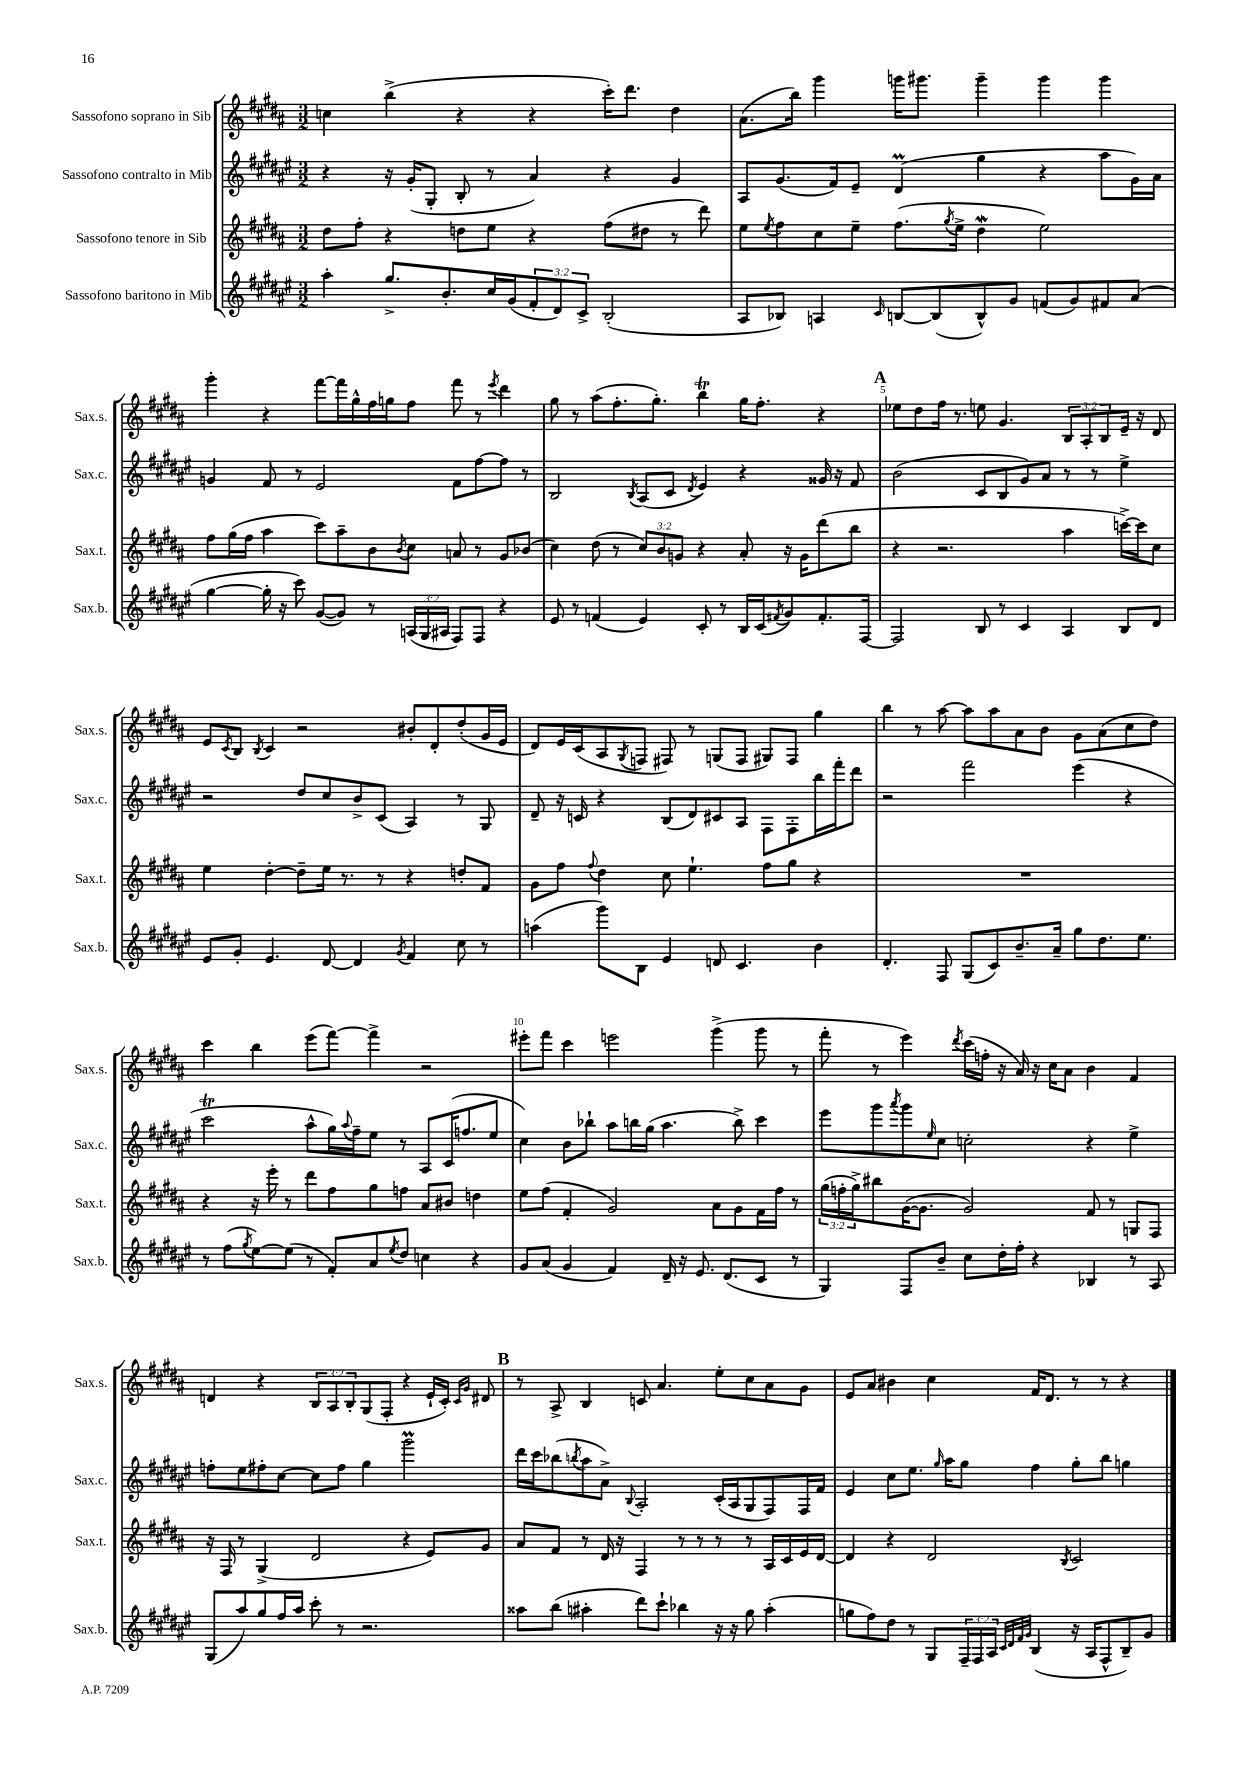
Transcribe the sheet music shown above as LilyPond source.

<<
\new StaffGroup <<
\new Staff = "s0" \with { instrumentName = "Sassofono soprano in Sib" shortInstrumentName = "Sax.s." } {
    \clef treble \key b \major \numericTimeSignature \time 3/2 \override Staff.TupletNumber.text = #tuplet-number::calc-fraction-text
    c''4 b''4->( r4 r4 cis'''16-.) dis'''8. dis''4 |
    ais'8.( b''16) gis'''4 g'''16 gis'''8. gis'''4-- gis'''4 gis'''4 |
    gis'''4-. r4 fis'''8~ fis'''16 gis''16-^ fis''16 g''16 fis''8 fis'''8 r8 \acciaccatura { e'''8 } dis'''4 |
    gis''8 r8 ais''8( fis''8.-. gis''8.-.) b''4\trill gis''16 fis''8.-. r4 |
    \mark \markup { \bold "A" } ees''8 dis''8 fis''16 r8. e''8 gis'4. \tuplet 3/2 { b8 ais8-. b8 } e'16-- r16 dis'8 |
    e'8 \acciaccatura { cis'8 } b8 \acciaccatura { b8 } cis'4 r2 bis'8-. dis'8-. dis''8-.( gis'16 e'16 |
    dis'8) e'16 cis'16( ais8 \acciaccatura { gis8 } f8 fis8) r8 g8( fis8 gis8) fis8 gis''4 |
    b''4 r8 ais''8~ ais''8 ais''8 ais'8 b'8 gis'8 ais'8( cis''8 dis''8) |
    cis'''4 b''4 e'''8( fis'''8~) fis'''4-> r2 |
    eis'''8-. fis'''8 cis'''4 e'''2 gis'''4->( gis'''8 r8 |
    fis'''8-. r8 e'''4) \acciaccatura { dis'''8 } cis'''16( f''16-. r16 ais'16) r16 cis''16 ais'8 b'4 fis'4 |
    d'4 r4 \tuplet 3/2 { b8 ais8 b8-. } gis8( fis8-. r4 e'16-! cis'16-.) \grace { cis'16 gis'16 } dis'8 |
    \mark \markup { \bold "B" } r8 ais8-> b4 c'8 ais'4. e''8-. cis''8 ais'8 gis'8 |
    e'8 ais'8 bis'4 cis''4 fis'16 dis'8. r8 r8 r4 \bar "|." |
}
\new Staff = "s1" \with { instrumentName = "Sassofono contralto in Mib" shortInstrumentName = "Sax.c." } {
    \clef treble \key fis \major \numericTimeSignature \time 3/2
    r4 r16 gis'16-.( gis8-. b8-. r8 ais'4) r4 gis'4 |
    ais8 gis'8.( fis'16) eis'8-- dis'4\prall( gis''4 r4 ais''8 gis'16) ais'16 |
    g'4 fis'8 r8 eis'2 fis'8 fis''8~ fis''8 r8 |
    b2 \acciaccatura { b8 } ais8( cis'8 \acciaccatura { dis'8 } eis'4) r4 gisis'16 r16 fis'8 |
    \mark \markup { \bold "A" } b'2( cis'8 b8 gis'8) ais'8 r8 r8 eis''4-> |
    r2 dis''8 cis''8 b'8-> cis'8( ais4) r8 gis8 |
    dis'8-- r16 c'16 r4 b8( dis'8) cis'8 ais8 fis8 fis8-. b''16 fis'''16-. dis'''8 |
    r2 fis'''2 eis'''4( r4 |
    cis'''2\trill ais''8-^ gis''16) \appoggiatura { ais''8 } fis''16-- eis''8 r8 ais8 cis'16( f''8. eis''8 |
    cis''4) b'8 bes''8-! ais''8 b''16 gis''16( ais''4. b''8->) cis'''4 |
    eis'''8 gis'''8 \acciaccatura { ais'''8 } gis'''8 \grace { eis''16 } cis''8 c''2-. r4 eis''4-> |
    f''8-. eis''8 fis''8-. cis''8~ cis''8 fis''8 gis''4 gis'''2\prall |
    \mark \markup { \bold "B" } dis'''16 cis'''16 bes''8( \acciaccatura { b''8 } ais''8 ais'8->) \appoggiatura { b8 } ais2-. cis'16-.( ais16 gis8 fis8) fis16 fis'16 |
    eis'4 cis''8 eis''8. \grace { gis''16 } ais''16 gis''8 fis''4 gis''8-. b''8 g''4 \bar "|." |
}
\new Staff = "s2" \with { instrumentName = "Sassofono tenore in Sib" shortInstrumentName = "Sax.t." } {
    \clef treble \key b \major \numericTimeSignature \time 3/2 \override Staff.TupletNumber.text = #tuplet-number::calc-fraction-text
    dis''8 fis''8-. r4 d''8 e''8 r4 fis''8( dis''8 r8 dis'''8) |
    e''8 \acciaccatura { e''8 } fis''8 cis''8 e''8-- fis''8.( \acciaccatura { gis''8 } e''16-> dis''4\mordent e''2) |
    fis''8 gis''16( fis''16 ais''4 cis'''8) ais''8-- b'8 \acciaccatura { b'8 } cis''8 a'8 r8 gis'8 bes'8( |
    cis''4) dis''8( r8 \tuplet 3/2 { cis''8) b'8 g'8 } r4 ais'8-. r16 g'16 dis'''8( b''8 |
    \mark \markup { \bold "A" } r4 r2. ais''4 c'''16~->) c'''16 cis''8 |
    e''4 dis''4~-. dis''8-- e''16 r8. r8 r4 d''8-. fis'8 |
    gis'8 fis''8 \appoggiatura { fis''8 } dis''4 cis''8 e''4.-! fis''8 gis''8 r4 |
    R1. |
    r4 r16 e'''16-. r8 dis'''8 fis''8 gis''8 f''8 ais'8 bis'8 d''4 |
    e''8 fis''8( fis'4-. gis'2) ais'8 gis'8 fis'16 fis''16 r8 |
    \tuplet 3/2 { gis''16( f''16-. gis''16->) } bis''8 gis'16~( gis'8. gis'2) fis'8 r8 g8 fis8 |
    r16 fis16 r8 gis4->( dis'2 r4 e'8) gis'8 |
    \mark \markup { \bold "B" } ais'8 fis'8 r8 dis'16 r16 fis4 r8 r8 r8 r8 ais16 cis'16 e'16 dis'16~ |
    dis'4 r4 dis'2 \acciaccatura { b8 } cis'2 \bar "|." |
}
\new Staff = "s3" \with { instrumentName = "Sassofono baritono in Mib" shortInstrumentName = "Sax.b." } {
    \clef treble \key fis \major \numericTimeSignature \time 3/2 \override Staff.TupletNumber.text = #tuplet-number::calc-fraction-text
    ais''4-. gis''8.-> b'8.-. cis''16 gis'16( \tuplet 3/2 { fis'8-. dis'8) cis'8-> } b2-.( |
    ais8 bes8) a4 \grace { cis'16 } b8~ b8( b8-^) gis'8 f'8( gis'8) fis'8 ais'8( |
    gis''4~ gis''16-. r16 cis'''8) gis'8~( gis'8) r8 \tuplet 3/2 { a16( gis16 ais16 } fis8) fis8 r4 |
    eis'8 r8 f'4( eis'4) cis'8-. r8 b16 cis'16( \acciaccatura { fis'8 } gis'8) fis'8.-. fis16~ |
    \mark \markup { \bold "A" } fis2 b8 r8 cis'4 ais4 b8 dis'8 |
    eis'8 gis'8-. eis'4. dis'8~ dis'4 \acciaccatura { gis'8 } fis'4 cis''8 r8 |
    a''4( gis'''8) b8 eis'4 d'8 cis'4. b'4 |
    dis'4.-. fis8 gis8( cis'8) b'8.-- ais'16-- gis''8 dis''8. eis''8. |
    r8 fis''8( \acciaccatura { gis''8 } eis''8~) eis''8( r8 fis'8-.) ais'8 \acciaccatura { eis''8 } dis''8 c''4 r4 |
    gis'8 ais'8( gis'4 fis'4) dis'16-- r16 eis'8. dis'8.( cis'8 r8 |
    gis4) fis8 b'8-- cis''8 dis''16-. fis''16-. r4 bes4 r8 ais8 |
    gis8( ais''8) gis''8 fis''16 ais''16 cis'''8-. r8 r2. |
    \mark \markup { \bold "B" } aisis''8 b''8( ais''4-. dis'''8) cis'''8-! bes''4 r16 r16 gis''8 ais''4-.( |
    g''8 fis''8) dis''8 r8 gis8 \tuplet 3/2 { fis16-- fis16 ais16 } \grace { cis'32 dis'32 fis'32 gis'32 } b4( r16 ais16 fis8-^ b8--) gis'8 \bar "|." |
}
>>
>>
\layout { \context { \Score \override BarNumber.break-visibility = ##(#f #t #t) barNumberVisibility = #(every-nth-bar-number-visible 5) } }
